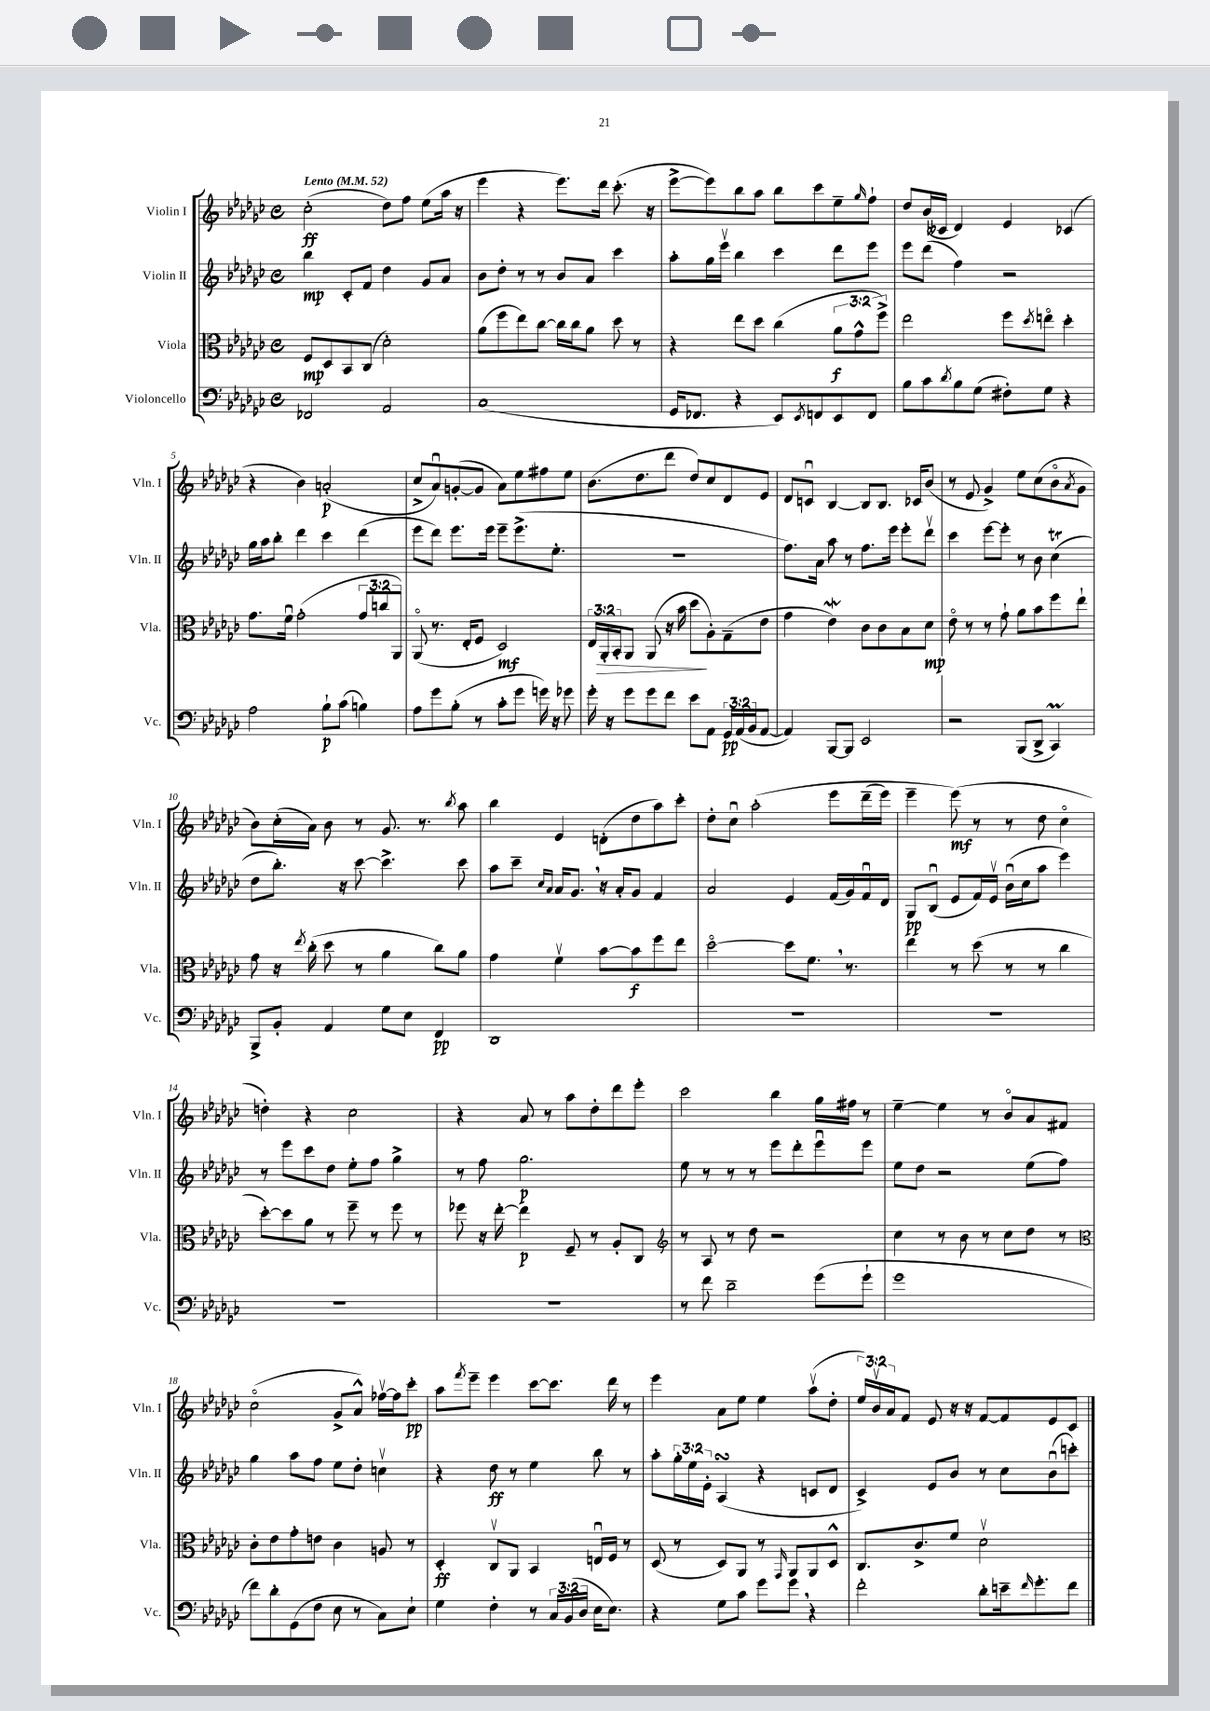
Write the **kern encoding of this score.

**kern	**kern	**kern	**kern
*staff4	*staff3	*staff2	*staff1
*clefF4	*clefC3	*clefG2	*clefG2
*k[b-e-a-d-g-c-]	*k[b-e-a-d-g-c-]	*k[b-e-a-d-g-c-]	*k[b-e-a-d-g-c-]
*M4/4	*M4/4	*M4/4	*M4/4
*met(c)	*met(c)	*met(c)	*met(c)
*MM52	*MM52	*MM52	*MM52
2FF-	8F	4bb-	(2cc-'
.	8D-	.	.
.	8BB-	8c-'	.
.	(8C-	8f	.
2AA-	2d-')	4dd-	8dd-)
.	.	.	8ff
.	.	8g-	(8ee-
.	.	8a-	16aa-
.	.	.	16r
=	=	=	=
(1C-	(8a-	8b-	4eee-
.	8ff	8dd-'	.
.	8ee-)	8r	4r
.	[8cc-	8r	.
.	16cc-]	8b-	8.eee-)
.	16cc-	.	.
.	8a-	8a-	.
.	.	.	16ddd-
.	8dd-	4ccc-	(8.ccc-'
.	8r	.	.
.	.	.	16r
=	=	=	=
16GG-	4r	8aa-'	[8eee-^
8.FF-	.	.	.
.	.	16gg-	8eee-])
.	.	16eee-v	.
4r	8ee-	4bb-	8bb-
.	8dd-	.	8aa-
8EE-)	(4cc-	4ccc-	8bb-
8qEE-	.	.	.
8FF	.	.	8ccc-
8EE-	12a-	8ddd-	8ee-~
.	12g-^^	.	.
.	.	.	16qqgg-
8FF	.	8eee-	8ff`
.	12ff^)	.	.
=	=	=	=
8B-	2ee-	8eee-	8dd-
8c-	.	(8ddd-	(16b-
.	.	.	16c--
8qd-	.	.	.
8B-	.	4ff)	4d-)
(8G-	.	.	.
8F#')	8ff	2r	4e-
.	8qdd-	.	.
8G-	8eeo	.	.
4r	4dd-'	.	(4c-
=	=	=	=
2A-	8.g-	16gg-	4r
.	.	16aa-	.
.	.	8bb-'	.
.	16fu	.	.
.	(2g-'	4ddd-	4b-)
8B-`	.	4ccc-	(2a'
(8c-	.	.	.
4B)	12g-	(4ddd-	.
.	12cc	.	.
.	12AA-)	.	.
=	=	=	=
8A-	(8AA-o	8eee-	8cc-^
8g-	8.r	8ddd-)	8a-u)
(8B-'	.	8.eee-	([8g'
.	16E-'	.	.
8r	8F	.	8g]
.	.	16eee-	.
8c-'	2D-)	8eee-~	8a-)
8g-	.	(8.eee-^	8ee-
16g)	.	.	8ff#
16r	.	8.ee-'	.
8g-	.	.	8ee-
=	=	=	=
16g-'	24E-	1r	(8.b-
.	24AA-'	.	.
16r	.	.	.
.	24BB-'	.	.
8g-	8AA-	.	.
.	.	.	8.dd-
8g-	(8AA-	.	.
8f	16r	.	8ddd-
.	16b-	.	.
8e-	8dd-	.	8dd-)
8AA-	8A-')	.	8cc-
24GG-	(8G-~	.	8d-
(24AA-	.	.	.
24BB-	.	.	.
[8AA-	8e-	.	8e-
=	=	=	=
4AA-])	4g-	8.ff)	8d-
.	.	.	8cu
.	.	16a-	.
[8BBB-	4e-)	8aa-	[4B-
8BBB-]	.	8r	.
2EE-	8c-	8.ff	8B-]
.	8c-	.	8.B-
.	.	16eee-	.
.	8B-	8eee-'	.
.	.	.	16c-
.	8d-	8ddd-v	(8b-
=	=	=	=
2r	8e-o	4ccc-	8r
.	8r	.	8e-
.	8r	[8eee-	4g-^)
.	8g-`	8eee-']	.
(8BBB-	8a-	8r	8ee-
8DD-^	8b-	8b-	(8cc-
4CC-)	8ff	(4cc-	8b-o
.	.	.	8qa-
.	8ee-`	.	8g-
=	=	=	=
8BBB-^	8g-	8dd-	8b-)
8BB-'	16r	8.bb-')	(16cc-'
.	8qee-	.	.
.	(16cc-'	.	16a-)
4AA-	8dd-	.	8b-
.	.	16r	.
.	8r	[8ccc-	8r
8G-	4a-	4.ccc-^]	8.g-
8E-	.	.	.
.	.	.	8.r
4FF	8cc-)	.	.
.	.	.	8qbb-
.	8a-	8ccc-	8aa-
=	=	=	=
1DD-	4g-	8aa-	4bb-
.	.	8ccc-~	.
.	.	16qqcc-	.
.	.	16qqa-	.
.	4fv	16a-	4e-
.	.	8.g-	.
.	[8b-	16r	(8d'
.	.	16a-'	.
.	8b-]	8g-	8dd-
.	8ff	4f	8aa-)
.	8ee-	.	8ccc-'
=	=	=	=
1r	[2dd-o	2a-	8dd-'
.	.	.	8cc-u
.	.	.	&(2aa-'
.	8dd-]	4e-	.
.	8.f	.	.
.	.	(16f	8eee-
.	8.r	16g-)	.
.	.	16fu	(16ddd-~
.	.	16d-	16eee-)
=	=	=	=
1r	4ee-	8G-	4eee-~
.	.	(8B-u	.
.	8r	8e-	(8eee-&)
.	(8dd-	16f)	8r
.	.	16e-v	.
.	8r	(16b-u	8r
.	.	16cc-	.
.	8r	8aa-	8dd-
.	4cc-	4eee-)	4cc-o
=	=	=	=
1r	[8dd-')	8r	4dd')
.	8dd-]	8eee-	.
.	8a-	8ccc-	4r
.	8r	8dd-	.
.	8ff~	8ee-'	2cc-
.	8r	8ff	.
.	8ff	4gg-^	.
.	8r	.	.
=	=	=	=
1r	8ff-	8r	4r
.	16r	8ff	.
.	[16ee-'	.	.
.	4ee-]	2.gg-	8a-
.	.	.	8r
.	8F~	.	8aa-
.	8r	.	8dd-'
.	8A-'	.	8ddd-
.	8C-	.	8eee-'
=	=	=	=
*	*clefG2	*	*
8r	8r	8ee-	2ccc-
8f	8A-	8r	.
2d-~	8r	8r	.
.	8dd-	8r	.
.	2r	8eee-	4bb-
.	.	8ddd-'	.
(8g-	.	8eee-u	16gg-
.	.	.	16ff#
8g-`	.	8eee-	8r
=	=	=	=
1g-	4cc-	8ee-	[4ee-~
.	.	8dd-	.
.	8r	2r	4ee-]
.	8b-	.	.
.	8r	.	8r
.	8cc-	.	8b-o
.	8dd-	(8ee-	8a-
.	8r	8ff)	8f#
=	=	=	=
*	*clefC3	*	*
8f)	8c-'	4gg-	(2cc-o
8d-'	8e-	.	.
(8GG-	8g-'	8aa-	.
8F	8e	8ff	.
8E-	4c-	8ee-	8g-^
8r	.	8dd-'	8a-^^)
8C-)	8A	4ccv	[16ff-v
.	.	.	16ff-]
8E-`	8r	.	8ccc-'
=	=	=	=
4G-	4D-'	4r	8aa-
.	.	.	8qfff
.	.	.	8eee-~
4F'	8C-v	8dd-	4eee-
.	8AA-	8r	.
8r	4BB-	4ee-	[8ccc-
24C-	.	.	8.ccc-]
(24BB-	.	.	.
24D-	.	.	.
16E-	16Eu	8bb-	.
8.E-)	16F	.	16ddd-
.	8r	8r	8r
=	=	=	=
4r	(8D-	8aa-'	4eee-
.	8r	24gg-'	.
.	.	24ee-	.
.	.	24e-'	.
8G-	8D-)	(4A-	8a-
8c-	8AA-	.	8ee-
8g-	8r	4r	4ee-
.	16qqGG-	.	.
8g-	8AA-	.	.
4r	8AA-	8c	(8aa-v
.	8D-^^	8d-	8dd-'
=	=	=	=
2f'	8.C-	4c-^)	24ee-)
.	.	.	24b-v
.	.	.	24a-
.	.	.	8f
.	8.c-^	.	.
.	.	8e-	8e-
.	8f	8b-	16r
.	.	.	16r
8d-'	2d-v	8r	[8f
16e~	.	8cc-	8f]
16qqf	.	.	.
8.g-'	.	.	.
.	.	(8b-u	8e-
8f	.	8ccc')	8c-
==	==	==	==
*-	*-	*-	*-
